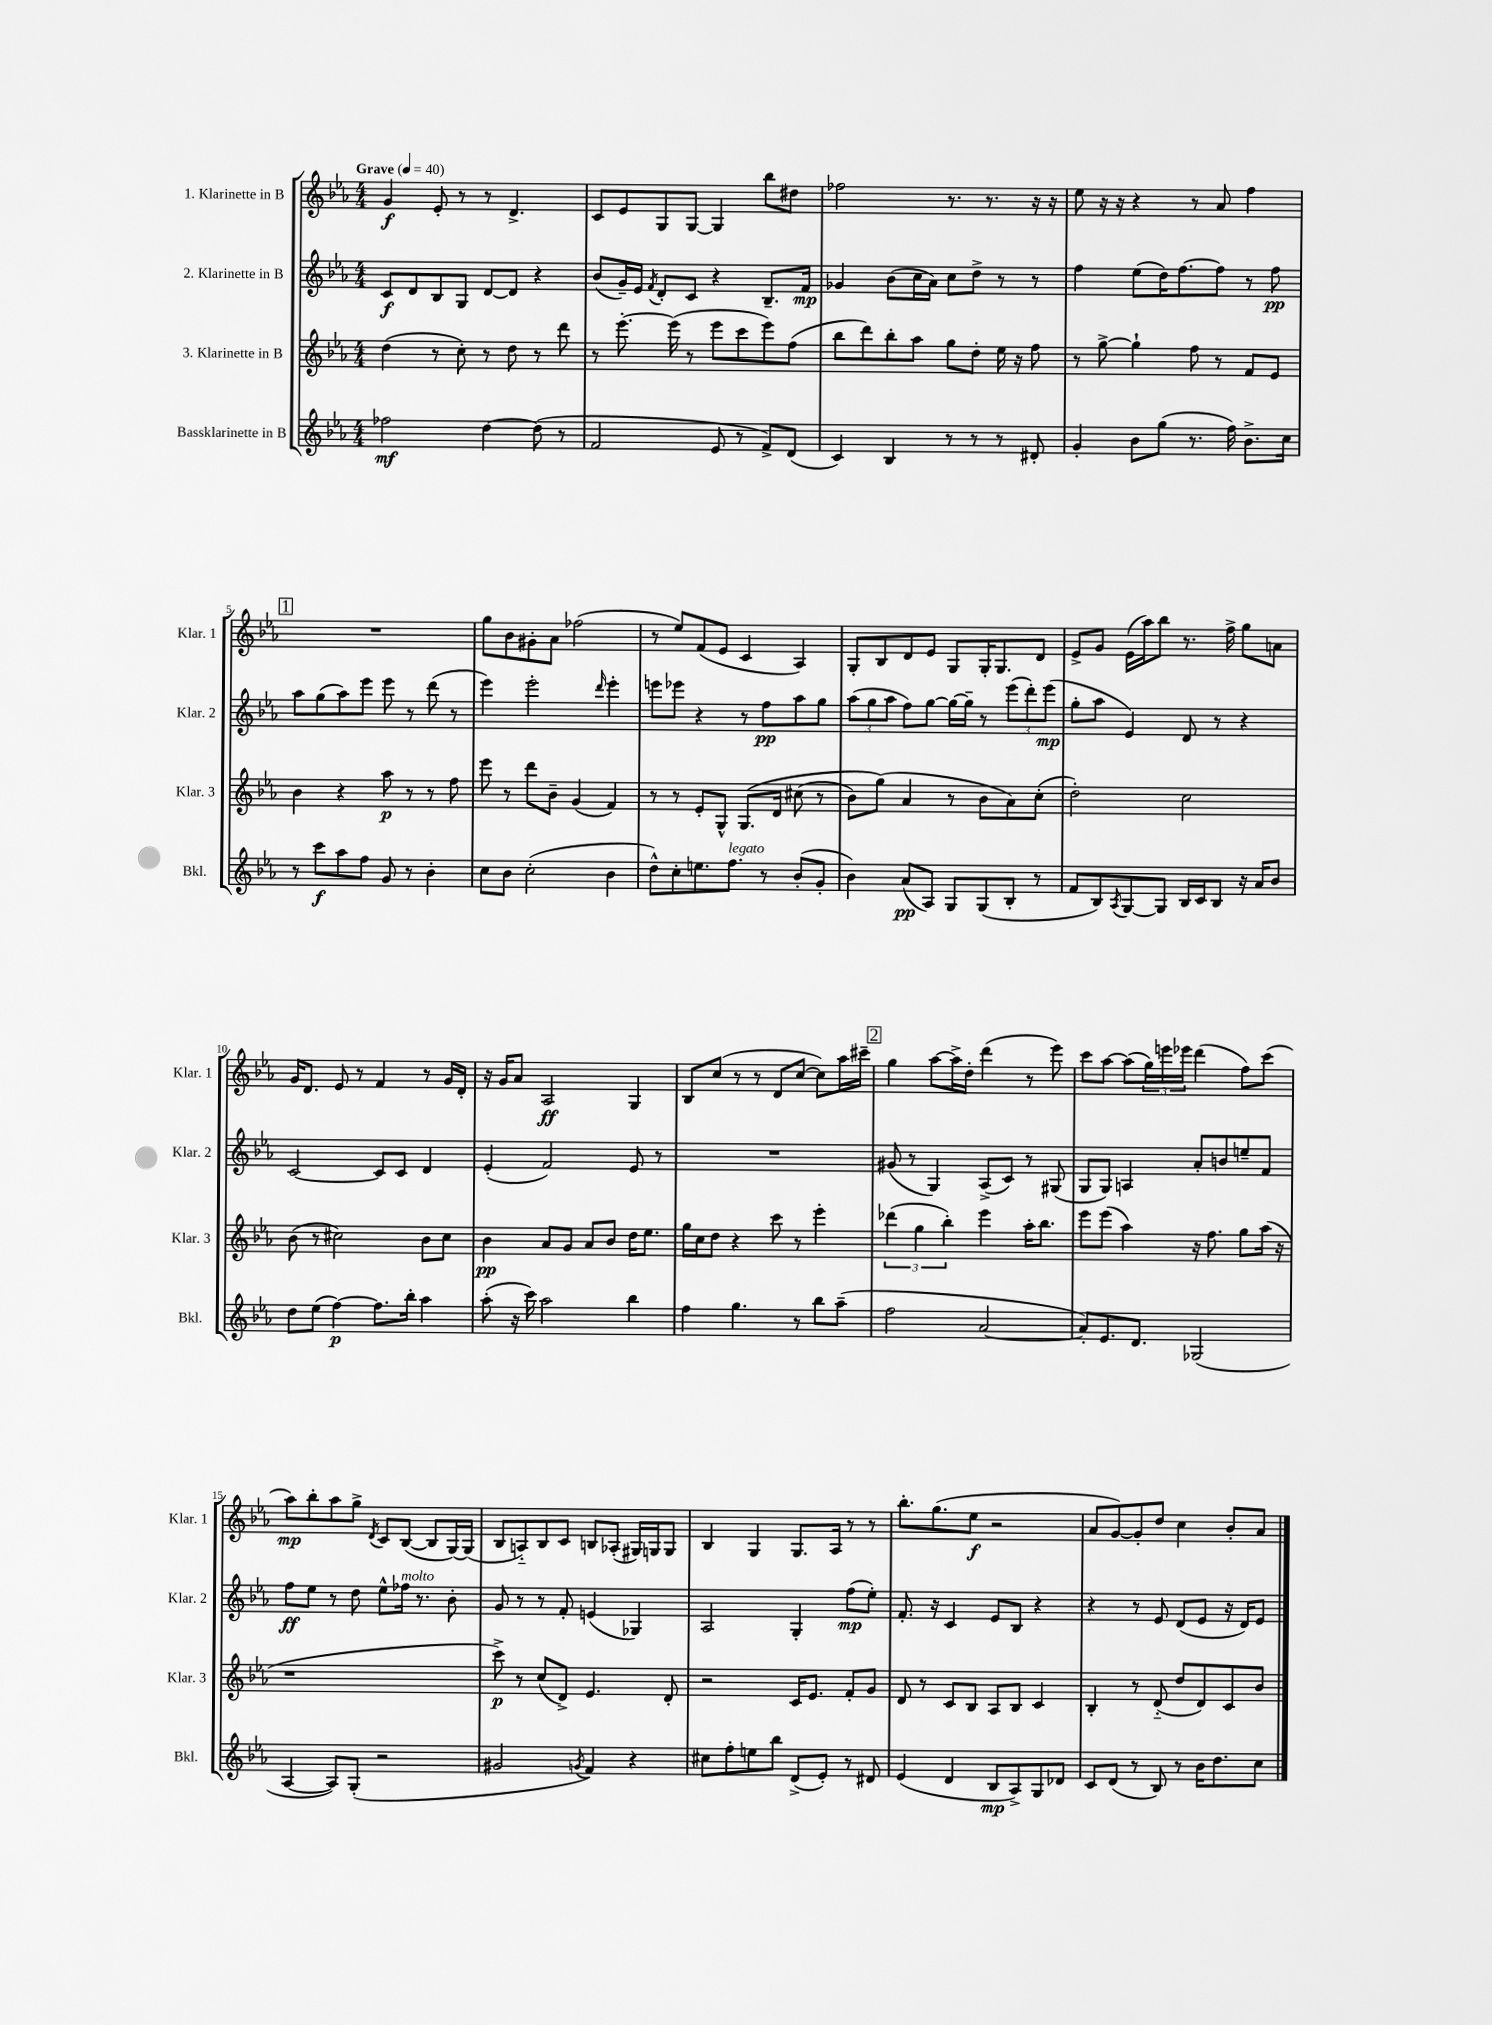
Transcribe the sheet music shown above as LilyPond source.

<<
\new StaffGroup <<
\new Staff = "s0" \with { instrumentName = "1. Klarinette in B" shortInstrumentName = "Klar. 1" } {
    \clef treble \key ees \major \numericTimeSignature \time 4/4 \tempo "Grave" 4 = 40
    g'4\f ees'8-. r8 r8 d'4.-> |
    c'8 ees'8 g8 g8~ g4 bes''8 dis''8 |
    fes''2 r8. r8. r16 r16 |
    ees''8 r16 r16 r4 r8 aes'8 f''4 |
    \mark \markup { \box "1" } R1 |
    g''8 bes'8 gis'8-. aes'8 fes''2( |
    r8 ees''8) f'8( ees'8 c'4 aes4) |
    g8-. bes8 d'8 ees'8 g8 g16-. g8. d'8 |
    ees'8-> g'8 ees'16( aes''16) bes''8 r8. f''16-> g''8 a'8 |
    g'16 d'8. ees'8 r8 f'4 r8 g'16 d'16-. |
    r16 g'16 aes'8 aes2\ff g4 |
    bes8 c''8( r8 r8 d'8 c''8~ c''8) aes''16 cis'''16-- |
    \mark \markup { \box "2" } g''4 aes''8~ aes''16-> d''16-. d'''4( r8 ees'''8) |
    c'''8 aes''8~ aes''8( \tuplet 3/2 { g''16) e'''16 ees'''16 } d'''4( f''8) c'''8( |
    aes''8\mp) bes''8-. aes''8 g''8-> \acciaccatura { d'8 } c'8 bes8~( bes8 g16~) g16( |
    bes8 a8-_) bes8 c'8 b8 aes8-.( gis16) g16 g8 |
    bes4 g4 g8. aes16 r8 r8 |
    bes''8.-. g''8.( ees''8\f r2 |
    aes'8 g'8~) g'8-. d''8 c''4 bes'8-. aes'8 \bar "|." |
}
\new Staff = "s1" \with { instrumentName = "2. Klarinette in B" shortInstrumentName = "Klar. 2" } {
    \clef treble \key ees \major \numericTimeSignature \time 4/4
    c'8\f d'8 bes8 g8 d'8~ d'8 r4 |
    bes'8( g'16--) ees'16 \acciaccatura { f'8 } d'8-. c'8 r4 bes8.-- f'16\mp |
    ges'4 bes'8( c''16 aes'16) c''8 d''8-> r8 r8 |
    f''4 ees''8( d''16) f''8.~ f''8 r8 f''8\pp |
    \mark \markup { \box "1" } aes''8 g''8( aes''8) ees'''8 ees'''8 r8 d'''8( r8 |
    ees'''4) ees'''2-. \grace { d'''16 } ees'''4-. |
    e'''8 ees'''8 r4 r8 f''8\pp aes''8 g''8 |
    \tuplet 3/2 { aes''8( g''8 aes''8 } f''8) g''8~ g''16~ g''16-- r8 \tuplet 3/2 { ees'''8( d'''8-.) ees'''8\mp( } |
    g''8-. aes''8 ees'4) d'8 r8 r4 |
    c'2~ c'8 c'8 d'4 |
    ees'4-.( f'2) ees'8 r8 |
    R1 |
    \mark \markup { \box "2" } gis'8( r8 g4) aes8->( c'8) r8 gis8( |
    g8 g8) a4 aes'8-. b'8 e''8-- f'8 |
    f''8\ff ees''8 r8 d''8 ees''8-^ fes''16^\markup { \italic "molto" } r8. bes'8-. |
    g'8 r8 r8 f'8-. e'4( ges4) |
    aes2 g4-. f''8\mp( ees''8-.) |
    f'8.-. r16 c'4 ees'8 bes8 r4 |
    r4 r8 ees'8 d'8( ees'8 r16 d'16) ees'8 \bar "|." |
}
\new Staff = "s2" \with { instrumentName = "3. Klarinette in B" shortInstrumentName = "Klar. 3" } {
    \clef treble \key ees \major \numericTimeSignature \time 4/4
    d''4( r8 c''8-.) r8 d''8 r8 d'''8 |
    r8 ees'''8.~-. ees'''16( r8 ees'''8 c'''8 ees'''8) f''8( |
    bes''8 d'''8) bes''8-. aes''8 g''8 d''8-. ees''16 r16 f''8 |
    r8 g''8~-> g''4-! f''8 r8 f'8 ees'8 |
    \mark \markup { \box "1" } bes'4 r4 aes''8\p r8 r8 f''8 |
    ees'''8 r8 d'''8 bes'8-- g'4( f'4) |
    r8 r8 ees'8-. g8-^ g8.\( d'16 cis''8( r8 |
    bes'8) g''8(\) aes'4 r8 bes'8 aes'8) c''8-.( |
    d''2-.) c''2 |
    bes'8( r8 cis''2) bes'8 cis''8 |
    bes'4\pp aes'8 g'8 aes'8 bes'8 d''16 ees''8. |
    g''16 c''16 d''8 r4 c'''8 r8 ees'''4-. |
    \mark \markup { \box "2" } \tuplet 3/2 { des'''4( g''4 bes''4-.) } ees'''4 aes''16-. bes''8. |
    ees'''8 ees'''8( aes''4) r16 f''8. g''8 aes''16( r16 |
    r1 |
    c'''8->\p) r8 c''8( d'8->) ees'4. d'8-. |
    r2 c'16 ees'8. f'8-. g'8 |
    d'8 r8 c'8 bes8 aes8 bes8 c'4 |
    bes4-. r8 d'8-_( d''8 d'8) c'8 bes'8 \bar "|." |
}
\new Staff = "s3" \with { instrumentName = "Bassklarinette in B" shortInstrumentName = "Bkl." } {
    \clef treble \key ees \major \numericTimeSignature \time 4/4
    fes''2\mf d''4~ d''8( r8 |
    f'2 ees'8 r8 f'8->) d'8( |
    c'4) bes4 r8 r8 r8 dis'8-. |
    g'4-. bes'8 g''8( r8. f''16) bes'8.-> c''16 |
    \mark \markup { \box "1" } r8 c'''8\f aes''8 f''8 g'8 r8 bes'4-. |
    c''8 bes'8 c''2-.( bes'4 |
    d''8-^) c''8-. e''8. f''8.^\markup { \italic "legato" } r8 bes'8-.( g'8-. |
    bes'4) aes'8\pp( aes8) g8 g8( bes8-. r8 |
    f'8 bes8) \acciaccatura { aes8 } g8~ g8 bes16 c'16 bes8 r16 aes'16 bes'8 |
    d''8 ees''8( f''4~\p) f''8. bes''16-. aes''4 |
    aes''8-.( r16 c'''16) aes''2 bes''4 |
    f''4 g''4. r8 bes''8 aes''8--( |
    \mark \markup { \box "2" } f''2 aes'2~ |
    aes'8-.) ees'8. d'8. ges2( |
    aes4~ aes8) g8-.( r2 |
    gis'2 \acciaccatura { g'8 } f'4) r4 |
    cis''8 f''8-. e''8 bes''8 d'8->( ees'8-.) r8 dis'8 |
    ees'4( d'4 bes8\mp aes8->) g8 des'8 |
    c'8 d'8( r8 bes8) r8 bes'16 d''8. c''8 \bar "|." |
}
>>
>>
